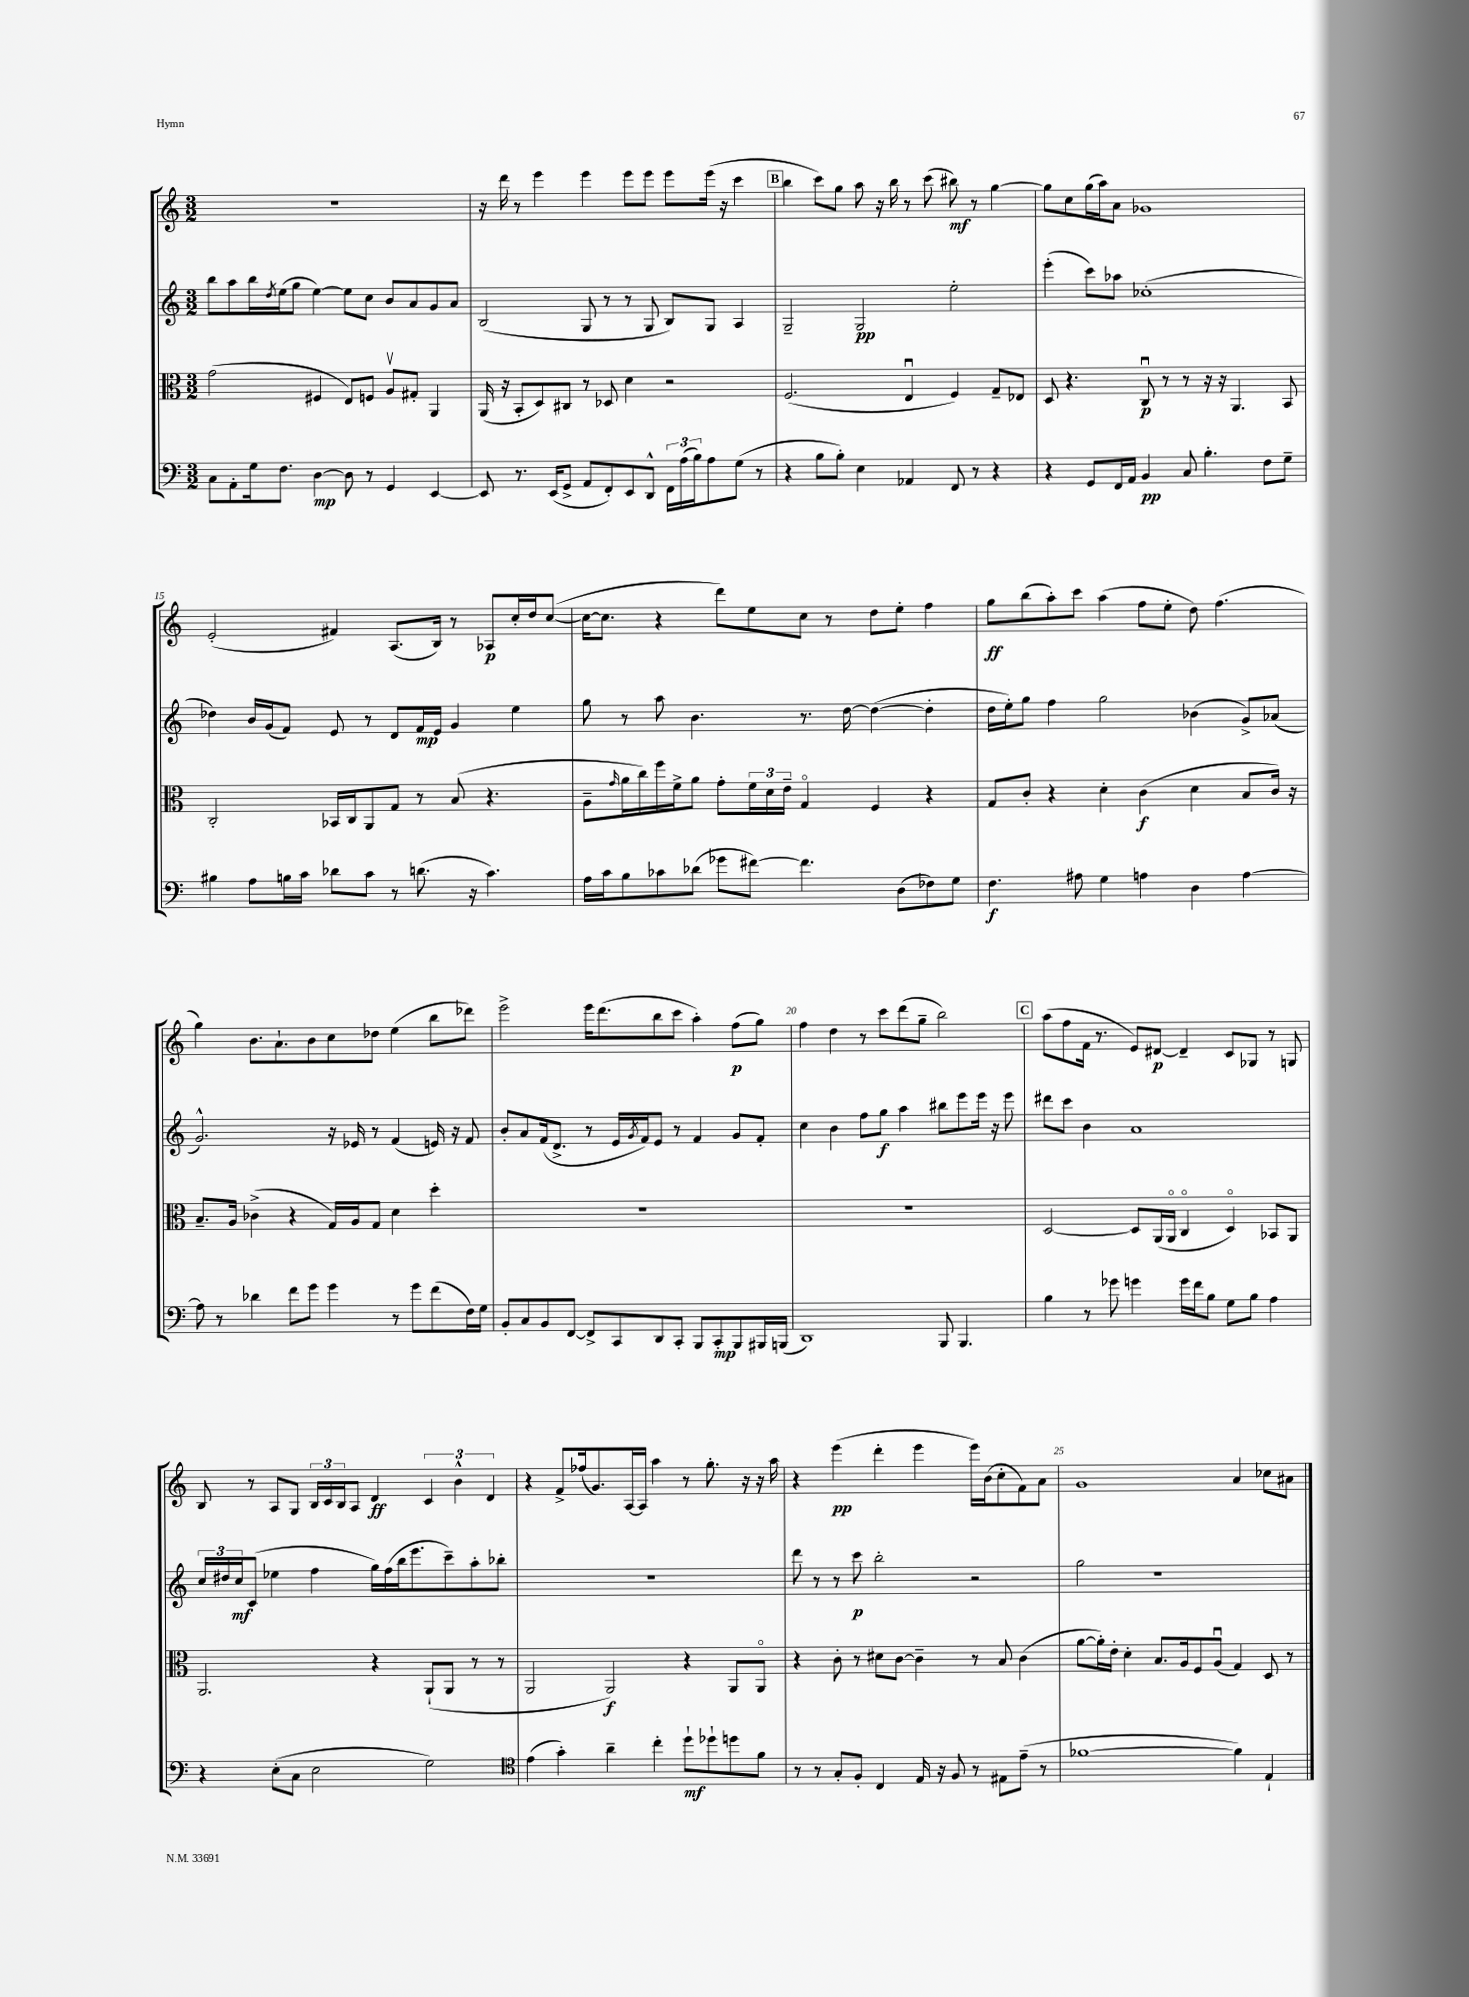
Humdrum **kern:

**kern	**dynam	**kern	**dynam	**kern	**dynam	**kern	**dynam
*part4	*part4	*part3	*part3	*part2	*part2	*part1	*part1
*staff4	*staff4	*staff3	*staff3	*staff2	*staff2	*staff1	*staff1
*clefF4	*	*clefC3	*	*clefG2	*	*clefG2	*
*k[]	*	*k[]	*	*k[]	*	*k[]	*
*M3/2	*	*M3/2	*	*M3/2	*	*M3/2	*
=11	=11	=11	=11	=11	=11	=11	=11
8C\L	.	(2g\	.	8bb\L	.	1.r	.
8AA'\	.	.	.	8aa\	.	.	.
16G\k	.	.	.	16bb\L	.	.	.
.	.	.	.	8qdd/	.	.	.
8.F\J	.	.	.	(16ee\J	.	.	.
.	.	.	.	8gg\J	.	.	.
[4D\	mp	4F#X/	.	[4ee\)	.	.	.
8D\]	.	8E/L)	.	8ee\L]	.	.	.
8r	.	8Fn/J	.	8cc\J	.	.	.
4GG/	.	8Av/L	.	8b/L	.	.	.
.	.	8G#X'/J	.	8a/	.	.	.
[4EE/	.	4AA/	.	8g/	.	.	.
.	.	.	.	8a/J	.	.	.
=12	=12	=12	=12	=12	=12	=12	=12
8EE/]	.	(16AA/	.	(2B/	.	16r	.
.	.	16r	.	.	.	16ddd\	.
8.r	.	8BB'/L	.	.	.	8r	.
.	.	8D/)	.	.	.	4eee\	.
(16EE/KL	.	.	.	.	.	.	.
8GG^/J	.	8C#X/J	.	.	.	.	.
8AA/L	.	8r	.	8G/	.	4eee\	.
8FF'/)	.	8D-X/	.	8r	.	.	.
8EE/	.	4d\	.	8r	.	8eee\L	.
8DD^^/J	.	.	.	8G/	.	8eee\J	.
24FF\LL	.	2r	.	8B/L)	.	8eee\L	.
(24A\	.	.	.	.	.	.	.
24B\J)	.	.	.	.	.	.	.
8A\	.	.	.	8G/J	.	(16eee\Jk	.
.	.	.	.	.	.	16r	.
(8G\J	.	.	.	4A/	.	4ccc\	.
8r	.	.	.	.	.	.	.
!!LO:REH:place=s1:t=B
=13	=13	=13	=13	=13	=13	=13	=13
4r	.	(2.F/	.	2G~/	.	4bb\	.
8B\L	.	.	.	.	.	8ccc\L)	.
8B'\J)	.	.	.	.	.	8gg\J	.
4E\	.	.	.	2G/	pp	8aa\	.
.	.	.	.	.	.	16r	.
.	.	.	.	.	.	16bb\	.
4AA-X/	.	4Eu/	.	.	.	8r	.
.	.	.	.	.	.	(8ccc\	.
8FF/	.	4F/)	.	2ee'\	.	8bb#X\)	mf
8r	.	.	.	.	.	8r	.
4r	.	8G~/L	.	.	.	[4gg\	.
.	.	8E-X/J	.	.	.	.	.
=14	=14	=14	=14	=14	=14	=14	=14
4r	.	8D/	.	(4eee'\	.	8gg\L]	.
.	.	4.r	.	.	.	8cc\	.
8GG/L	.	.	.	8ccc\L)	.	(16gg\L	.
.	.	.	.	.	.	16aa\J)	.
16FF/L	.	.	.	8aa-X\J	.	8a\J	.
16AA/JJ	.	.	.	.	.	.	.
4BB/	pp	8Cu/	p	(1cc-X'	.	1g-X	.
.	.	8r	.	.	.	.	.
8C/	.	8r	.	.	.	.	.
4.B'\	.	16r	.	.	.	.	.
.	.	16r	.	.	.	.	.
.	.	4.AA/	.	.	.	.	.
8F\L	.	.	.	.	.	.	.
8G~\J	.	8BB/	.	.	.	.	.
!!LO:LB:g=z
=15	=15	=15	=15	=15	=15	=15	=15
4B#X\	.	2C'/	.	4dd-X\)	.	(2e'/	.
8A\L	.	.	.	16b/LL	.	.	.
.	.	.	.	(16g/J	.	.	.
16Bn\L	.	.	.	8f/J)	.	.	.
16c\JJ	.	.	.	.	.	.	.
8d-X\L	.	16BB-X/LL	.	8e/	.	4f#X/)	.
.	.	16C/J	.	.	.	.	.
8c\J	.	8AA/	.	8r	.	.	.
8r	.	8G/J	.	8d/L	.	(8.A/L	.
(8.dn\	.	8r	.	16f/L	mp	.	.
.	.	.	.	16e/JJ	.	16B/Jk)	.
.	.	(8B/	.	4g/	.	8r	.
16r	.	.	.	.	.	.	.
4.c\)	.	4.r	.	.	.	8A-X/L	p
.	.	.	.	4ee\	.	16cc'/L	.
.	.	.	.	.	.	16dd/J	.
.	.	.	.	.	.	([8cc/J	.
=16	=16	=16	=16	=16	=16	=16	=16
16A\LL	.	8A~\L	.	8gg\	.	16cc\KL_	.
16c\J	.	.	.	.	.	8.cc\J]	.
.	.	16qqg/	.	.	.	.	.
8B\	.	16a\L	.	8r	.	.	.
.	.	16cc\)	.	.	.	.	.
8c-X\	.	16ff\	.	8aa\	.	4r	.
.	.	16f^\J	.	.	.	.	.
(8d-X\J	.	8a\J	.	4.b\	.	.	.
8g-X\L	.	8g'\L	.	.	.	8ddd\L)	.
[8f#X\J)	.	24f\L	.	.	.	8ee\	.
.	.	24d\	.	.	.	.	.
.	.	24e~\JJ	.	.	.	.	.
4.f#\]	.	4G/	.	8.r	.	8cc\J	.
.	.	.	.	.	.	8r	.
.	.	.	.	[16dd\	.	.	.
.	.	4F/	.	(4dd\_	.	8dd\L	.
(8D\L	.	.	.	.	.	8ee'\J	.
8F-X\)	.	4r	.	4dd'\]	.	4ff\	.
8G\J	.	.	.	.	.	.	.
=17	=17	=17	=17	=17	=17	=17	=17
4.F\	f	8G/L	.	16dd\LL	.	8gg\L	ff
.	.	.	.	16ee'\J)	.	.	.
.	.	8c'/J	.	8gg\J	.	(8bb\	.
.	.	4r	.	4ff\	.	8aa'\)	.
8A#X\	.	.	.	.	.	8ccc\J	.
4G\	.	4d'\	.	2gg\	.	(4aa\	.
4An\	.	(4c\	f	.	.	8ff\L	.
.	.	.	.	.	.	8ee'\J	.
4D\	.	4d\	.	(4b-X\	.	8dd\)	.
.	.	.	.	.	.	(4.ff\	.
[4A\	.	8B/L	.	8g^/L)	.	.	.
.	.	16c/Jk)	.	(8a-X/J	.	.	.
.	.	16r	.	.	.	.	.
!!LO:LB:g=z
=18	=18	=18	=18	=18	=18	=18	=18
8A\]	.	8.B~/L	.	2.g^^/)	.	4gg\)	.
8r	.	.	.	.	.	.	.
.	.	16A/Jk	.	.	.	.	.
4d-X\	.	(4c-X^\	.	.	.	8.b\L	.
.	.	.	.	.	.	8.a`\	.
8f\L	.	4r	.	.	.	.	.
8g\J	.	.	.	.	.	8b\	.
4g\	.	16G/LL)	.	16r	.	8cc\	.
.	.	16A/J	.	16e-X/	.	.	.
.	.	8G/J	.	8r	.	8dd-X\J	.
8r	.	4d\	.	(4f/	.	(4ee\	.
8g\L	.	.	.	.	.	.	.
(8f\	.	4dd'\	.	16en/)	.	8bb\L	.
.	.	.	.	16r	.	.	.
16F\L)	.	.	.	8f/	.	8ddd-X\J)	.
16G\JJ	.	.	.	.	.	.	.
=19	=19	=19	=19	=19	=19	=19	=19
8BB'/L	.	1.r	.	8b'/L	.	2eee^\	.
8C/	.	.	.	8a/	.	.	.
8BB/	.	.	.	(16f/k	.	.	.
.	.	.	.	8.d^/J	.	.	.
[8FF/J	.	.	.	.	.	.	.
8FF^/L]	.	.	.	8r	.	16eee\KL	.
.	.	.	.	.	.	(8.ddd\	.
8CC/	.	.	.	16e/LL	.	.	.
.	.	.	.	8qg/	.	.	.
.	.	.	.	16f/J)	.	.	.
8DD/	.	.	.	8e/J	.	8bb\	.
8CC'/J	.	.	.	8r	.	8ccc\J	.
8BBB/L	.	.	.	4f/	.	4aa'\)	.
8CC'/	mp	.	.	.	.	.	.
8BBB/	.	.	.	8g/L	.	(8ff\L	p
16BBB#X/L	.	.	.	8f'/J	.	8gg\J)	.
(16BBBn/JJ	.	.	.	.	.	.	.
=20	=20	=20	=20	=20	=20	=20	=20
1DD)	.	1.r	.	4cc\	.	4ff\	.
.	.	.	.	4b\	.	4dd\	.
.	.	.	.	8ff\L	.	8r	.
.	.	.	.	8gg\J	f	8ccc\L	.
.	.	.	.	4aa\	.	(8ddd\	.
.	.	.	.	.	.	8gg~\J	.
8BBB/	.	.	.	8bb#X\L	.	2bb\)	.
4.BBB/	.	.	.	8eee\	.	.	.
.	.	.	.	16eee\Jk	.	.	.
.	.	.	.	16r	.	.	.
.	.	.	.	8eee\	.	.	.
!!LO:REH:place=s1:t=C
=21	=21	=21	=21	=21	=21	=21	=21
4B\	.	[2D/	.	8ddd#X\L	.	(8aa\L	.
.	.	.	.	8ccc\J	.	8ff\	.
8r	.	.	.	4b\	.	16f\Jk	.
.	.	.	.	.	.	8.r	.
8g-X\	.	.	.	.	.	.	.
4gn\	.	8D/L]	.	1a	.	8e/L)	.
.	.	(16AA/L	.	.	.	[8d#X/J	p
.	.	16AA/JJ	.	.	.	.	.
16g\LL	.	4C/	.	.	.	4d#~/]	.
16f\J	.	.	.	.	.	.	.
8B\J	.	.	.	.	.	.	.
8G\L	.	4D/)	.	.	.	8c/L	.
8B\J	.	.	.	.	.	8G-X/J	.
4A\	.	8BB-X/L	.	.	.	8r	.
.	.	8AA/J	.	.	.	8Gn/	.
!!LO:LB:g=z
=22	=22	=22	=22	=22	=22	=22	=22
4r	.	2.AA/	.	24cc/LL	.	8B/	.
.	.	.	.	24dd#X/	.	.	.
.	.	.	.	24cc/J	mf	.	.
.	.	.	.	(8c/J	.	8r	.
(8E'\L	.	.	.	4ee-X\	.	8A/L	.
8C\J	.	.	.	.	.	8G/J	.
2E\	.	.	.	4ff\	.	24B/LL	.
.	.	.	.	.	.	24c/	.
.	.	.	.	.	.	24B/J	.
.	.	.	.	.	.	8A/J	.
.	.	4r	.	16gg\LL)	.	4d/	ff
.	.	.	.	(16ff\	.	.	.
.	.	.	.	16bb\J	.	.	.
.	.	.	.	8.eee\	.	.	.
2G\)	.	(8AA`/L	.	.	.	6c/	.
.	.	8AA/J	.	8ccc~\)	.	.	.
.	.	.	.	.	.	6b^^\	.
.	.	8r	.	8aa'\	.	.	.
.	.	.	.	.	.	6d/	.
.	.	8r	.	8bb-X'\J	.	.	.
=23	=23	=23	=23	=23	=23	=23	=23
*clefC4	*	*	*	*	*	*	*
(4e\	.	2AA/	.	1.r	.	4r	.
4g'\)	.	.	.	.	.	8f^/L	.
.	.	.	.	.	.	(16ff-X/k	.
.	.	.	.	.	.	8.g/)	.
4a~\	.	2AA/)	f	.	.	.	.
.	.	.	.	.	.	[16A/L	.
.	.	.	.	.	.	16A/JJ]	.
4cc'\	.	.	.	.	.	4aa\	.
8dd`\L	mf	4r	.	.	.	8r	.
8dd-X`\	.	.	.	.	.	8.gg'\	.
8ddn\	.	8AA/L	.	.	.	.	.
.	.	.	.	.	.	16r	.
8f\J	.	8AA/J	.	.	.	16r	.
.	.	.	.	.	.	16aa\	.
=24	=24	=24	=24	=24	=24	=24	=24
8r	.	4r	.	8ddd\	.	4r	.
8r	.	.	.	8r	.	.	.
8G'/L	.	8c'\	.	8r	.	(4eee\	pp
8F'/J	.	8r	.	8ccc\	p	.	.
4C/	.	8d#X\L	.	2bb'\	.	4ddd'\	.
.	.	[8c\J	.	.	.	.	.
16E/	.	4c~\]	.	.	.	4eee\	.
16r	.	.	.	.	.	.	.
8F/	.	.	.	.	.	.	.
8r	.	8r	.	2r	.	16eee\LL)	.
.	.	.	.	.	.	(16b\J	.
8E#X\L	.	8B/	.	.	.	8cc'\	.
(8e~\J	.	(4c\	.	.	.	8f\)	.
8r	.	.	.	.	.	8a\J	.
=25	=25	=25	=25	=25	=25	=25	=25
[1f-X	.	[8a\L	.	2gg\	.	1g	.
.	.	16a'\L])	.	.	.	.	.
.	.	16e'\JJ	.	.	.	.	.
.	.	4d'\	.	.	.	.	.
.	.	8.B/L	.	1r	.	.	.
.	.	16A/k	.	.	.	.	.
.	.	8F/	.	.	.	.	.
.	.	(8Au/J	.	.	.	.	.
4f-\])	.	4G/)	.	.	.	4a/	.
4E`/	.	8D/	.	.	.	8cc-X\L	.
.	.	8r	.	.	.	8a#X\J	.
==	==	==	==	==	==	==	==
*-	*-	*-	*-	*-	*-	*-	*-
